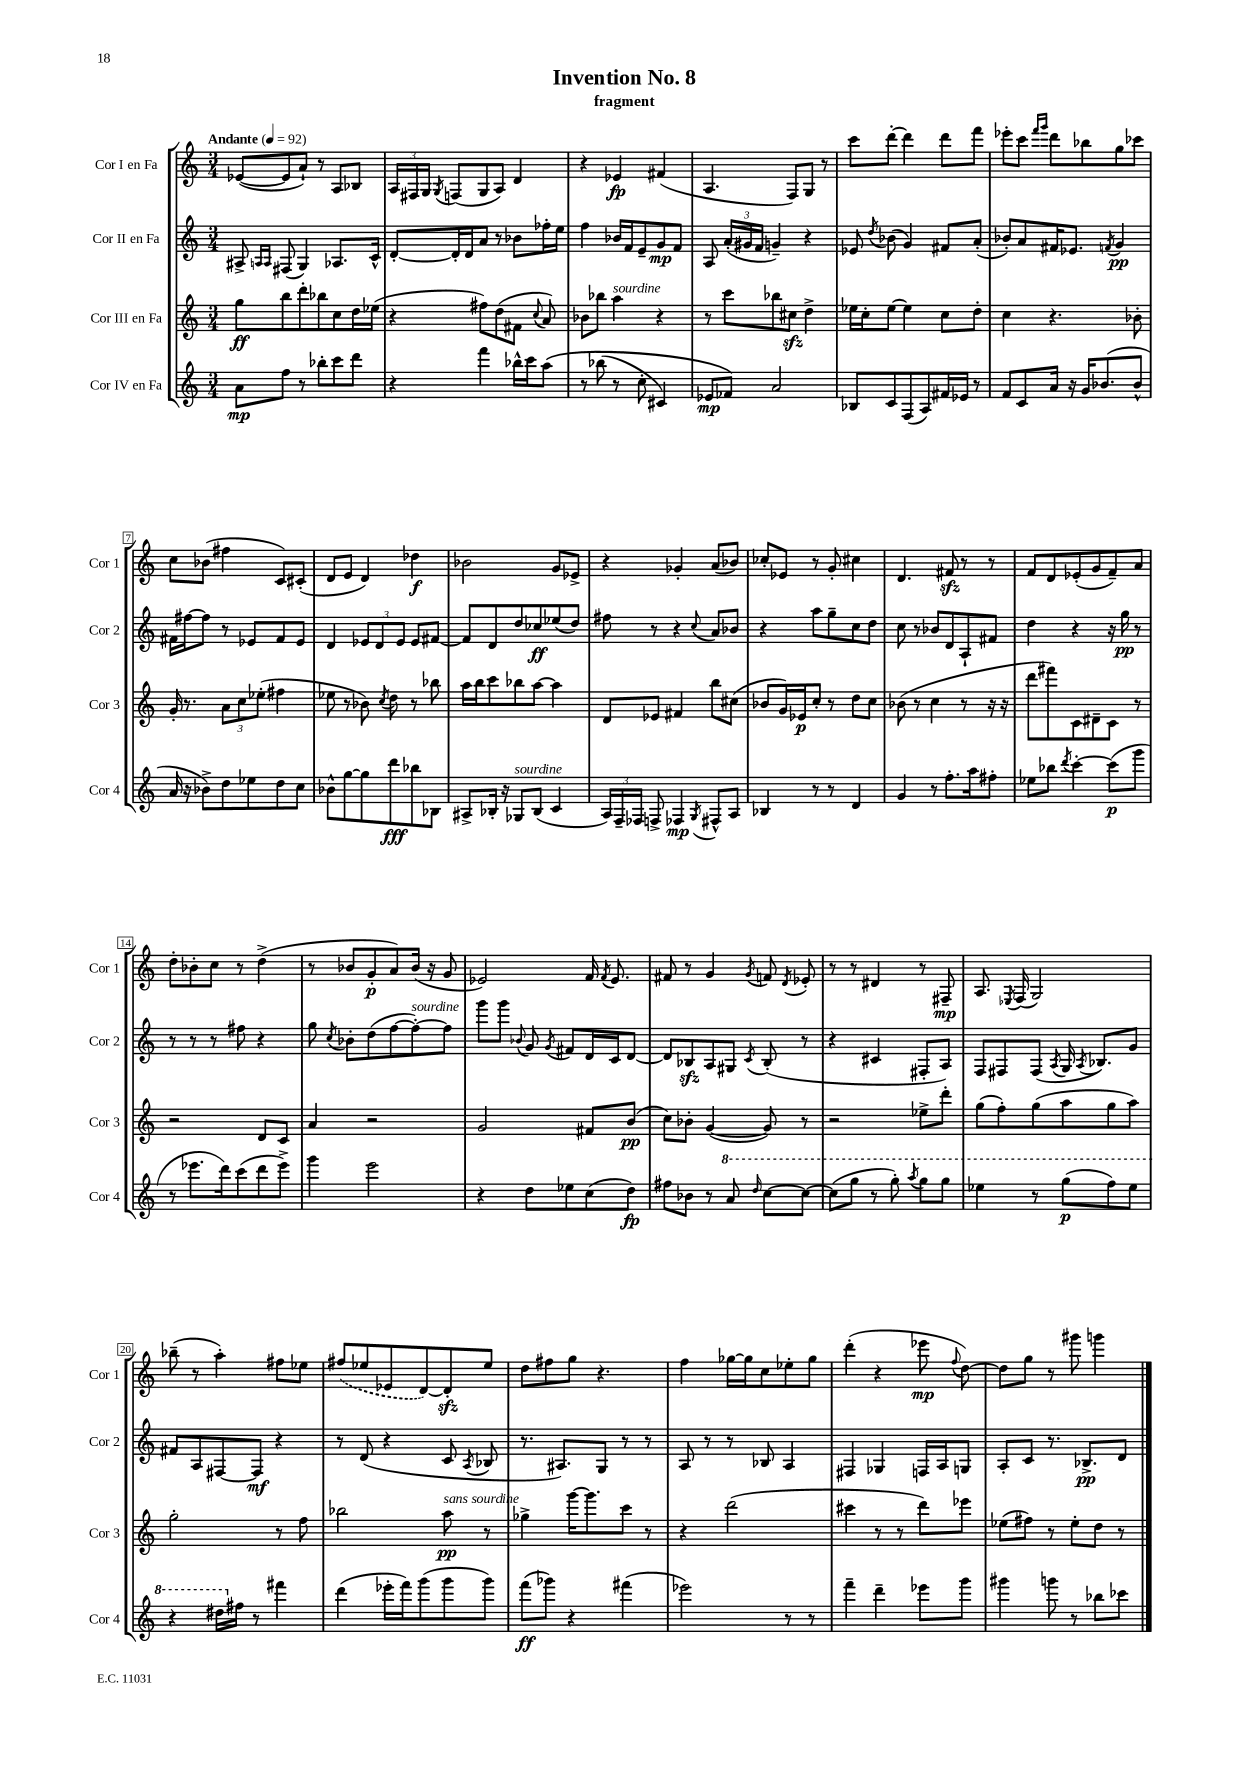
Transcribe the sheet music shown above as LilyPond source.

\header { title = "Invention No. 8" subtitle = "fragment" }
<<
\new StaffGroup <<
\new Staff = "s0" \with { instrumentName = "Cor I en Fa" shortInstrumentName = "Cor 1" } {
    \clef treble \key c \major \numericTimeSignature \time 3/4 \tempo "Andante" 4 = 92
    \autoBeamOff ees'8[~( ees'8 a'8]-!) r8 a8[ bes8] |
    \tuplet 3/2 { a16[ fis16 g16] } \acciaccatura { g8 } f8[( g8 a8]) d'4 |
    r4 ees'4\fp fis'4( |
    a4. f8[) g8] r8 |
    c'''8[ d'''8]~-. d'''4 d'''8[ f'''8] |
    ees'''8[-. c'''8] \grace { f'''16[ g'''16] } d'''8[ bes''8 g''8 ces'''8] |
    c''8[ bes'8]( fis''4 c'8[) cis'8]-.( |
    d'8[ e'8] d'4) des''4\f |
    bes'2 g'8[ ees'8]-> |
    r4 ges'4-. a'8[( bes'8]) |
    ces''8[-. ees'8] r8 g'8-. cis''4 |
    d'4. fis'8\sfz r8 r8 |
    f'8[ d'8 ees'8-.( g'8 f'8--) a'8] |
    d''8[-. bes'8-. c''8] r8 d''4->( |
    r8 bes'8[ g'8-.\p a'8) bes'16]( r16 g'8 |
    ees'2) f'16 \acciaccatura { f'8 } ees'8. |
    fis'8 r8 g'4 \acciaccatura { g'8 } f'8 \acciaccatura { d'8 } ees'8-. |
    r8 r8 dis'4 r8 fis8--\mp |
    a8. \acciaccatura { ees8 } f16( g2) |
    bes''8--( r8 a''4-.) fis''8[ ees''8] |
    \once \slurDashed fis''8[( ees''8 ees'8 d'8~) d'8-.\sfz ees''8] |
    d''8[ fis''8 g''8] r4. |
    f''4 ges''16[~ ges''16 c''8 ees''8-. ges''8] |
    d'''4-.( r4 ees'''8\mp \appoggiatura { f''8 } d''8~) |
    d''8[ g''8] r8 gis'''8 g'''4 \bar "|." |
}
\new Staff = "s1" \with { instrumentName = "Cor II en Fa" shortInstrumentName = "Cor 2" } {
    \clef treble \key c \major \numericTimeSignature \time 3/4
    \autoBeamOff ais8-> \grace { a16[ a16] } fis8( g4) aes8.[ c'16]-^ |
    d'8[~-. d'16-. d'16 a'8] r8 bes'8[ fes''16-. e''16] |
    f''4 bes'16[ f'16 e'8-- g'8\mp f'8] |
    a8 \tuplet 3/2 { a'16[-.( gis'16 f'16] } g'4--) r4 |
    ees'8 \acciaccatura { d''8 } bes'8( g'4) fis'8[ a'8]-.( |
    bes'8[-.) a'8 fis'16 ees'8.] \acciaccatura { f'8 } g'4\pp |
    fis'16[ fis''16~ fis''8] r8 ees'8[ fis'8 ees'8] |
    d'4 \tuplet 3/2 { ees'8[ d'8 ees'8] } ees'8[ fis'8]~ |
    fis'8[ d'8 d''8 ces''8\ff ees''8( d''8]) |
    fis''8 r8 r4 \appoggiatura { c''8 } a'8[ bes'8] |
    r4 a''8[ g''8-- c''8 d''8] |
    c''8 r8 bes'8[ d'8 a8-! fis'8] |
    d''4 r4 r16 g''16\pp r8 |
    r8 r8 r8 fis''8 r4 |
    g''8 \acciaccatura { c''8 } bes'8[-. d''8( f''8~ f''8~-.^\markup { \italic "sourdine" }) f''8] |
    g'''8[ g'''8] \appoggiatura { bes'8 } g'8 \acciaccatura { g'8 } fis'8[ d'16 c'16 d'8]~ |
    d'8[ bes8\sfz a8 gis8] \acciaccatura { c'8 } bes8-.( r8 |
    r4 cis'4 fis8[-. a8]) |
    f8[ fis8 fis8]( \acciaccatura { a8 } g16 \acciaccatura { a8 } bes8.[) g'8] |
    fis'8[ a8 fis8~ fis8]\mf r4 |
    r8 d'8( r4 c'8 \acciaccatura { a8 } bes8 |
    r8. ais8.[) g8] r8 r8 |
    a8 r8 r8 bes8 a4 |
    fis4 ges4 f16[ a16 g8] |
    a8[-. c'8] r8. bes8.[->\pp d'8] \bar "|." |
}
\new Staff = "s2" \with { instrumentName = "Cor III en Fa" shortInstrumentName = "Cor 3" } {
    \clef treble \key c \major \numericTimeSignature \time 3/4
    \autoBeamOff g''8[\ff b''8 d'''8-. bes''8 c''8 d''16 ees''16]( |
    r4 fis''8[) d''8( fis'8] \appoggiatura { c''8 } a'8) |
    bes'8[ bes''8] a''4^\markup { \italic "sourdine" } r4 |
    r8 c'''8[ bes''8 cis''8]\sfz d''4-> |
    ees''16[ c''16-. ees''8]~ ees''4 c''8[ d''8]-. |
    c''4 r4. bes'8-. |
    g'16-. r8. \tuplet 3/2 { a'8[ c''8 ees''8]-.( } fis''4 |
    ees''8 r8 bes'8) \acciaccatura { c''8 } d''8 r8 bes''8 |
    a''16[ b''16 c'''8 bes''8 a''8]~ a''4 |
    d'8[ ees'8] fis'4 b''8[ cis''8]( |
    bes'8[ g'16) ees'16\p c''8]-. r8 d''8[ c''8] |
    bes'8( r8 c''4 r8 r16 r16 |
    d'''8[ fis'''8) c'8 dis'8-- c'8] r8 |
    r2 d'8[ c'8] |
    a'4 r2 |
    g'2 fis'8[ b'8]\pp( |
    c''8[) bes'8]-. g'4~( g'8) r8 |
    r2 ees''8[-> d'''8]-. |
    g''8[( f''8-.) g''8( a''8 g''8 a''8]) |
    g''2-. r8 f''8 |
    bes''2 a''8\pp^\markup { \italic "sans sourdine" } r8 |
    ges''4-> g'''16[~ g'''8. c'''8] r8 |
    r4 d'''2( |
    cis'''4 r8 r8 d'''8[) ees'''8] |
    ees''8[( fis''8]) r8 ees''8[-. d''8] r8 \bar "|." |
}
\new Staff = "s3" \with { instrumentName = "Cor IV en Fa" shortInstrumentName = "Cor 4" } {
    \clef treble \key c \major \numericTimeSignature \time 3/4
    \autoBeamOff a'8[\mp f''8] r8 bes''8[-. c'''8 d'''8] |
    r4 f'''4 bes''16[-^ c'''16 a''8]\( |
    r8 bes''8( r8 c''8-. cis'4) |
    ees'8[\mp fes'8]\) a'2 |
    bes8[ c'8 f8( a8) fis'16 ees'16] r8 |
    f'8[ c'8 a'16] r16 g'16[ bes'8.( bes'8]-^ |
    a'16 r16 bes'8[->) d''8 ees''8 d''8 c''8] |
    bes'8[-^ g''8~ g''8 d'''8\fff bes''8 bes8] |
    ais8[-> bes16]-. r16 ges8[^\markup { \italic "sourdine" } bes8]( c'4 |
    \tuplet 3/2 { a16[) f16-- fes16] } f8-> fes4\mp \acciaccatura { g8 } fis8[-^ a8] |
    bes4 r8 r8 d'4 |
    g'4 r8 f''8.[-. a''16 fis''8]-. |
    ees''8[ bes''8] \acciaccatura { d'''8 } c'''4~-. c'''8[\p( g'''8] |
    r8 ees'''8.[ d'''16) c'''8( d'''8 ees'''8]->) |
    g'''4 e'''2 |
    r4 d''8[ ees''8 c''8( d''8]\fp) |
    fis''8[ bes'8] r8 \ottava #1 a''8 \grace { d'''16 } c'''8[~ c'''8]~ |
    c'''8[( g'''8] r8 g'''8-.) \acciaccatura { a'''8 } g'''8[ g'''8] |
    ees'''4 r8 g'''8[\p( f'''8) ees'''8] |
    r4 dis'''16[ \ottava #0 fis''16] r8 fis'''4 |
    d'''4( ees'''16[-. f'''16) g'''8( g'''8 g'''8]) |
    f'''8[\ff( ges'''8]) r4 fis'''4( |
    ees'''2) r8 r8 |
    f'''4-- d'''4-- ees'''8[ g'''8] |
    gis'''4 g'''8 r8 bes''8[ ces'''8] \bar "|." |
}
>>
>>
\layout { \context { \Score \override BarNumber.stencil = #(make-stencil-boxer 0.1 0.3 ly:text-interface::print) } }
